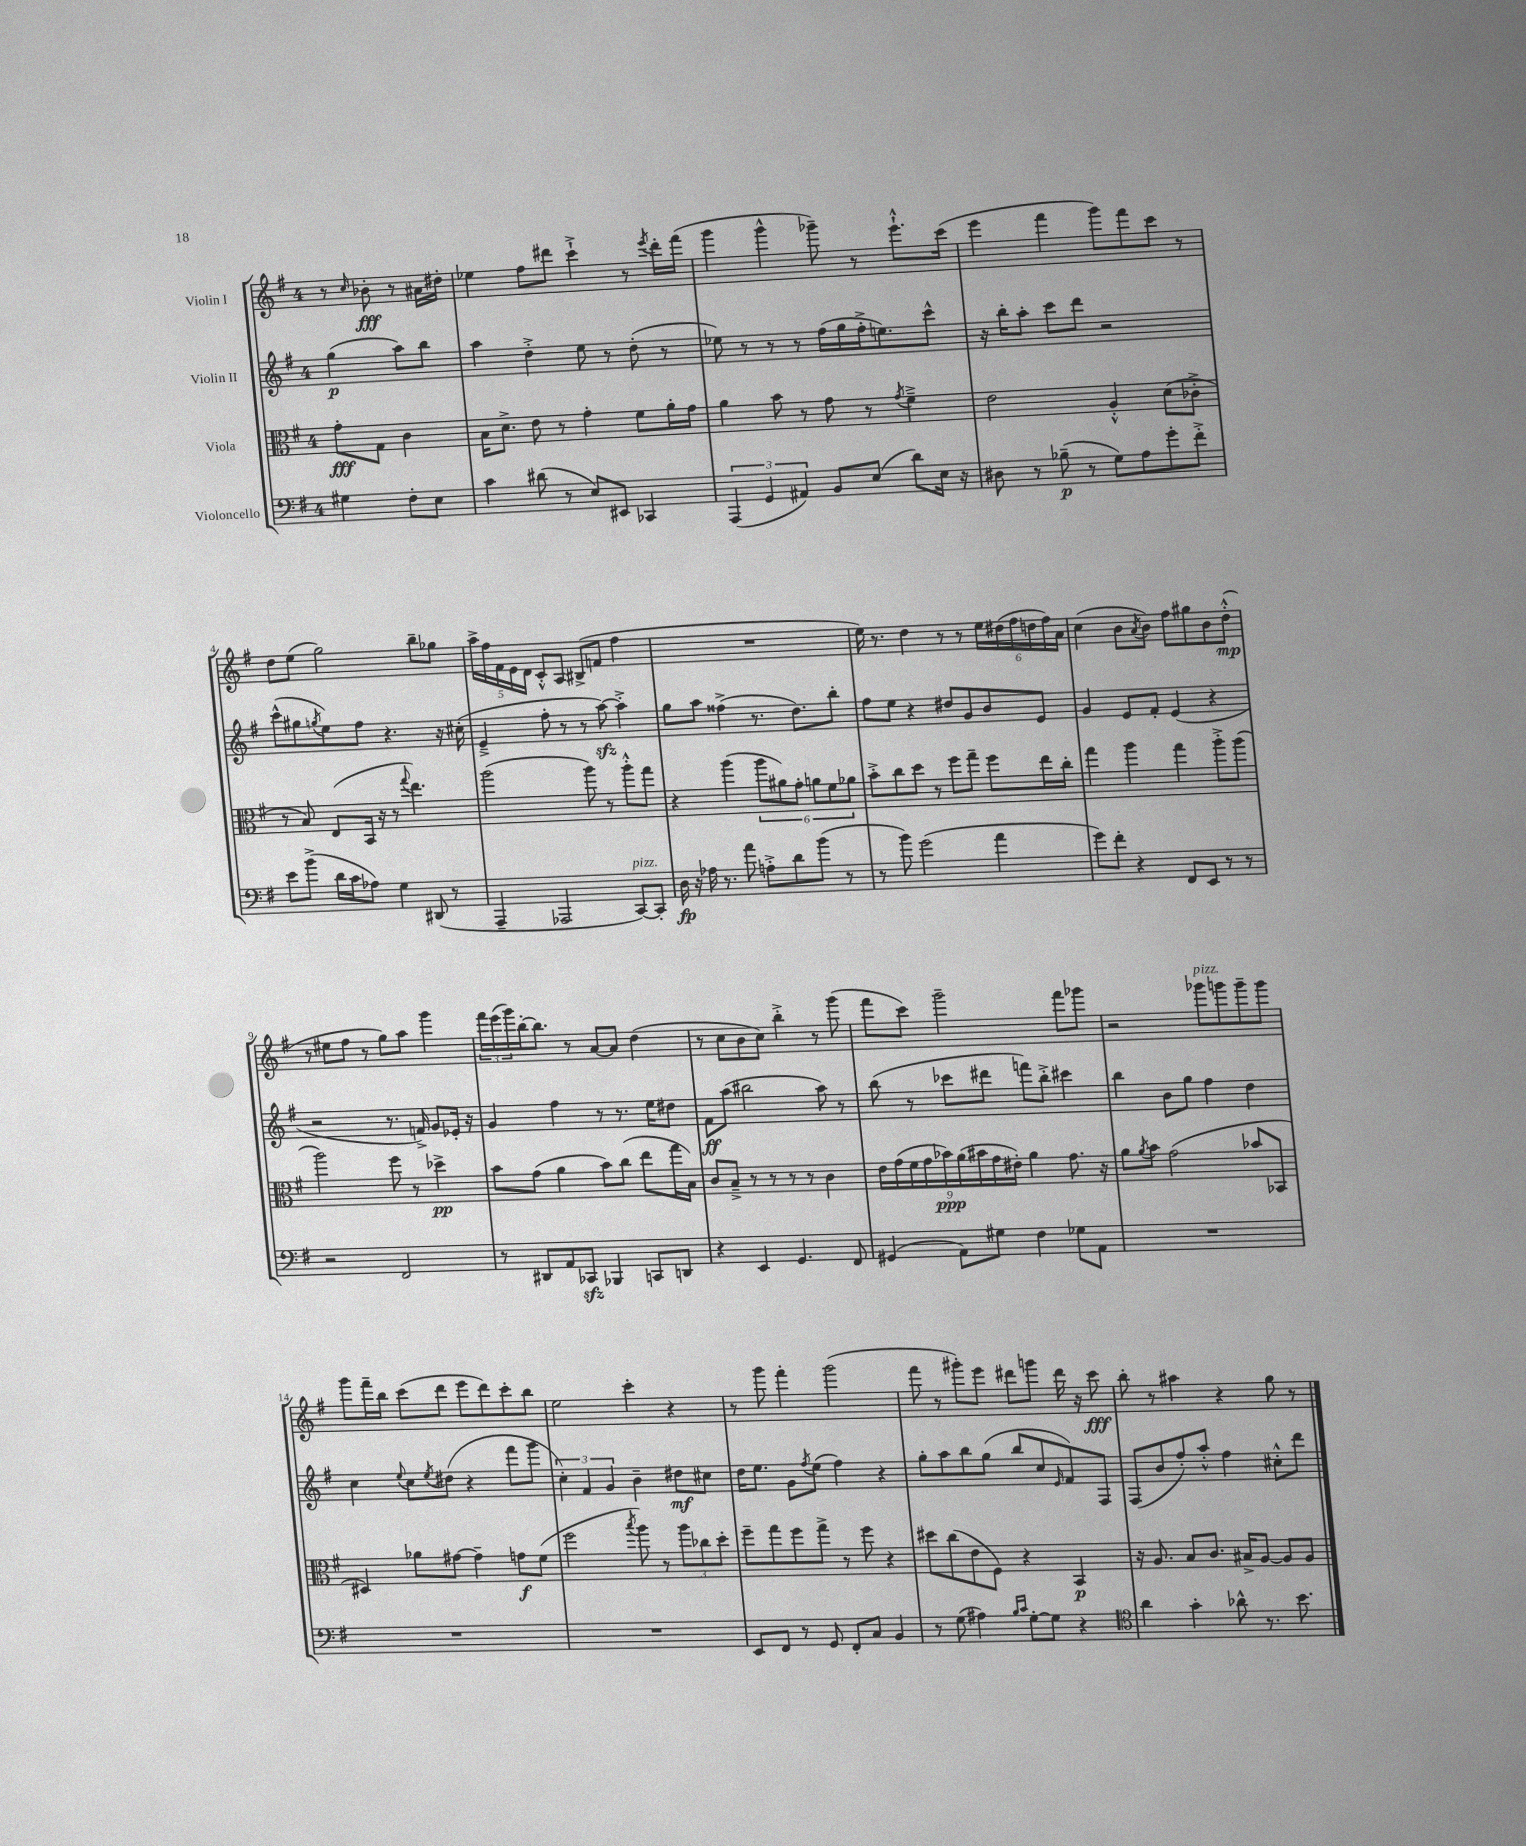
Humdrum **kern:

**kern	**dynam	**kern	**dynam	**kern	**dynam	**kern	**dynam
*part4	*part4	*part3	*part3	*part2	*part2	*part1	*part1
*staff4	*staff4	*staff3	*staff3	*staff2	*staff2	*staff1	*staff1
*I"Violoncello	*	*I"Viola	*	*I"Violin II	*	*I"Violin I	*
*clefF4	*	*clefC3	*	*clefG2	*	*clefG2	*
*k[f#]	*	*k[f#]	*	*k[f#]	*	*k[f#]	*
*M4/4	*	*M4/4	*	*M4/4	*	*M4/4	*
=	=	=	=	=	=	=	=
4G#X\	.	8g'\L	fff	(4gg\	p	8r	.
.	.	.	.	.	.	16qqcc/	.
.	.	8G\J	.	.	.	8b-X'\	fff
8F#'\L	.	4c\	.	8aa\L)	.	8r	.
8E\J	.	.	.	8bb\J	.	16a#X\LL	.
.	.	.	.	.	.	16dd#X'\JJ	.
=1	=1	=1	=1	=1	=1	=1	=1
4c\	.	16B\KL	.	4aa\	.	4ee-X\	.
.	.	8.d^\J	.	.	.	.	.
(8d#X\	.	8e\	.	4dd'^\	.	8ff#\L	.
8r	.	8r	.	.	.	8ddd#X\J	.
8E/L)	.	4g'\	.	8ee\	.	4ccc`^\	.
8EE#X/J	.	.	.	8r	.	.	.
4CC-X/	.	8f#\L	.	(8dd'\	.	8r	.
.	.	.	.	.	.	8qeee/	.
.	.	16a'\L	.	8r	.	16ddd#'\LL	.
.	.	16g\JJ	.	.	.	(16fff#\JJ	.
=2	=2	=2	=2	=2	=2	=2	=2
(6AAA/	.	4a\	.	8ee-X\)	.	4ggg\	.
.	.	.	.	8r	.	.	.
6GG/	.	.	.	.	.	.	.
.	.	8b\	.	8r	.	4ggg^^\	.
6AA#X/)	.	.	.	.	.	.	.
.	.	8r	.	8r	.	.	.
8BB/L	.	8g\	.	(16ff#\LL	.	8ggg-X~\)	.
.	.	.	.	16gg\	.	.	.
(8E/J	.	8r	.	16ff#'^\J	.	8r	.
.	.	.	.	8.een\)	.	.	.
.	.	8qg/	.	.	.	.	.
8d\L)	.	4f#~^\	.	.	.	8.eee`^^\L	.
16E\Jk	.	.	.	8ccc^^\J	.	.	.
16r	.	.	.	.	.	(16ccc\Jk	.
=3	=3	=3	=3	=3	=3	=3	=3
8D#X\	.	2e\	.	16r	.	4eee\	.
.	.	.	.	16bb'\KL	.	.	.
8r	.	.	.	8aa'\J	.	.	.
(8B-X~\	p	.	.	8ccc\L	.	4fff#\	.
8r	.	.	.	8ddd\J	.	.	.
8G\L)	.	4A'^^/	.	2r	.	8ggg\L)	.
8A\	.	.	.	.	.	8fff#\	.
8g'\	.	(8d\L	.	.	.	8ccc\J	.
8f#'^\J	.	8c-X'^\J	.	.	.	8r	.
!!LO:LB:g=z
=4	=4	=4	=4	=4	=4	=4	=4
8e\L	.	8r	.	(8ccc^^\L	.	8dd\L	.
(8b^\J	.	8B/)	.	8gg#X\	.	(8ee\J	.
.	.	.	.	8qggn/	.	.	.
16d\LL	.	(8E/L	.	8ee\)	.	2gg\)	.
16c\J	.	.	.	.	.	.	.
8A-X\J)	.	16BB/Jk	.	8ff#\J	.	.	.
.	.	16r	.	.	.	.	.
4G\	.	8r	.	4.r	.	.	.
.	.	8qqgg/	.	.	.	.	.
.	.	4.ee\)	.	.	.	.	.
(8DD#X/	.	.	.	.	.	8bb~\L	.
8r	.	.	.	16r	.	8gg-X\J	.
.	.	.	.	(16cc#X'\	.	.	.
=5	=5	=5	=5	=5	=5	=5	=5
4AAA~/	.	(2aa\	.	4e~^/	.	20aa^\LL	.
.	.	.	.	.	.	20ff#\	.
.	.	.	.	.	.	20f#\	.
.	.	.	.	.	.	20e\	.
.	.	.	.	.	.	20d\JJ	.
2AAA-X/	.	.	.	8ff#'\	.	8c'^^/L	.
.	.	.	.	8r	.	8A/J	.
.	.	8aa\)	.	8r	.	(8B#X^/L	.
.	.	8r	.	[8aazz\)	.	8fn/J	.
!LO:TX:a:i:t=pizz.	!	!	!	!	!	!	!
[8CC/L)	.	8aa'^^\L	.	4aa'^\]	.	4ff#\	.
8CC'/J]	.	8gg\J	.	.	.	.	.
=6	=6	=6	=6	=6	=6	=6	=6
16D\	fp	4r	.	8gg\L	.	1r	.
16r	.	.	.	.	.	.	.
16A-X\	.	.	.	8aa\J	.	.	.
8.r	.	.	.	.	.	.	.
.	.	(4aa\	.	(4ff##X^\	.	.	.
8a\	.	.	.	.	.	.	.
8An'^\L	.	12aa\L	.	8.r	.	.	.
.	.	12a#X\)	.	.	.	.	.
8d\	.	.	.	.	.	.	.
.	.	12g'\J	.	.	.	.	.
.	.	.	.	8.dd\L)	.	.	.
(8b\J	.	12an\L	.	.	.	.	.
.	.	12f#\	.	.	.	.	.
8r	.	.	.	8bb'\J	.	.	.
.	.	12a-X\J	.	.	.	.	.
=7	=7	=7	=7	=7	=7	=7	=7
8r	.	8b'^\L	.	8ff#\L	.	16ee\)	.
.	.	.	.	.	.	8.r	.
8b\)	.	8cc\	.	8ee\J	.	.	.
(2g\	.	8dd\J	.	4r	.	4dd\	.
.	.	8r	.	.	.	.	.
.	.	8ff#\L	.	8dd#X/L	.	8r	.
.	.	8gg~\J	.	8g/	.	8r	.
4a\	.	8ff#\L	.	8b/	.	24ee\LL	.
.	.	.	.	.	.	(24dd#X\	.
.	.	.	.	.	.	24ff#\	.
.	.	16ee\L	.	8e/J	.	24ddn\	.
.	.	.	.	.	.	24ff#\)	.
.	.	16cc'\JJ	.	.	.	.	.
.	.	.	.	.	.	24a\JJ	.
=8	=8	=8	=8	=8	=8	=8	=8
8g\L)	.	4gg\	.	4g/	.	(4cc\	.
8f#'\J	.	.	.	.	.	.	.
4r	.	4aa\	.	8e/L	.	8b\L	.
.	.	.	.	.	.	8qa/	.
.	.	.	.	8f#'/J	.	8b\J)	.
8FF#/L	.	4gg\	.	(4e/	.	8ff#\L	.
8EE/J	.	.	.	.	.	8gg#X\	.
8r	.	8aa'^\L	.	4r	.	8b\	.
8r	.	(8aa\J	.	.	.	(8dd'^^\J	mp
!!LO:LB:g=z
=9	=9	=9	=9	=9	=9	=9	=9
2r	.	2aa\)	.	2r	.	8r	.
.	.	.	.	.	.	8ee#X\L	.
.	.	.	.	.	.	8ff#\J	.
.	.	.	.	.	.	8r	.
2FF#/	.	8ff#\	.	8.r	.	8gg\L)	.
.	.	8r	.	.	.	8aa\J	.
.	.	.	.	16fn^/)	.	.	.
.	.	4dd-X^\	pp	8g/L	.	4ggg\	.
.	.	.	.	16e-X'/Jk	.	.	.
.	.	.	.	16r	.	.	.
=10	=10	=10	=10	=10	=10	=10	=10
8r	.	8b\L	.	4g/	.	24fff#\LL	.
.	.	.	.	.	.	(24eee\	.
.	.	.	.	.	.	24ggg\)	.
8DD#X/L	.	(8g\J	.	.	.	[16bb'\J	.
.	.	.	.	.	.	8.bb\J]	.
8AA/	.	4a\	.	4ff#\	.	.	.
8CC-Xzz/J	.	.	.	.	.	8r	.
4BBB-X/	.	8b\L)	.	8r	.	[8a/L	.
.	.	(8cc\J	.	8.r	.	8a/J]	.
8CCn/L	.	8ee\L	.	.	.	(4dd\	.
.	.	.	.	16ee\KL	.	.	.
8DDn/J	.	16gg\L	.	8dd#X\J	.	.	.
.	.	16B\JJ)	.	.	.	.	.
=11	=11	=11	=11	=11	=11	=11	=11
4r	.	8c/L	.	8f#\L	ff	8r	.
.	.	8B~^/J	.	(8aa\J	.	8cc\L	.
4EE/	.	8r	.	2bb#X\	.	8b\	.
.	.	8r	.	.	.	8cc\J)	.
4.GG/	.	8r	.	.	.	4bb'^\	.
.	.	8r	.	.	.	.	.
.	.	4c\	.	8aa\)	.	8r	.
8FF#/	.	.	.	8r	.	(8ggg\	.
=12	=12	=12	=12	=12	=12	=12	=12
(4GG#X/	.	18e\LL	.	(8bb\	.	8fff#\L	.
.	.	(18g\	.	.	.	.	.
.	.	18f#\	.	.	.	.	.
.	.	.	.	8r	.	8ccc\J)	.
.	.	18g\	.	.	.	.	.
.	.	18b-X\)	ppp	.	.	.	.
8AA\L)	.	.	.	8ccc-X\L	.	2ggg~\	.
.	.	(18a\	.	.	.	.	.
.	.	18b#X\	.	.	.	.	.
8G#X\J	.	.	.	8ddd#X\J	.	.	.
.	.	18g\	.	.	.	.	.
.	.	18e#X'\JJ)	.	.	.	.	.
4F#\	.	4a\	.	8fffn\L)	.	.	.
.	.	.	.	8bb'^\J	.	.	.
8G-X\L	.	8.g\	.	4ccc#X\	.	8fff#\L	.
8AA\J	.	.	.	.	.	8ggg-X\J	.
.	.	16r	.	.	.	.	.
=13	=13	=13	=13	=13	=13	=13	=13
1r	.	8a\L	.	4bb\	.	2r	.
.	.	8qa/	.	.	.	.	.
.	.	8b\J	.	.	.	.	.
.	.	(2g\	.	8b\L	.	.	.
.	.	.	.	8gg\J	.	.	.
!	!	!	!	!	!	!LO:TX:a:i:t=pizz.	!
.	.	.	.	4ff#\	.	8ggg-X\L	.
.	.	.	.	.	.	8gggn\	.
.	.	8b-X/L	.	4dd\	.	8ggg~\	.
.	.	8BB-X/J	.	.	.	8ggg\J	.
!!LO:LB:g=z
=14	=14	=14	=14	=14	=14	=14	=14
1r	.	4D#X/)	.	4cc\	.	8ggg\L	.
.	.	.	.	.	.	16fff#~\L	.
.	.	.	.	.	.	16bb\JJ	.
.	.	.	.	8qqee/	.	.	.
.	.	8a-X\L	.	8cc\L	.	(8ccc\L	.
.	.	.	.	8qee/	.	.	.
.	.	[8g#X\J	.	(8dd#X\J	.	8ddd\J	.
.	.	4g#~\]	.	4r	.	8eee\L	.
.	.	.	.	.	.	8ddd\)	.
.	.	8gn\L	f	8fff#\L	.	8ccc'\	.
.	.	(8f#\J	.	8ggg\J	.	8bb\J	.
=15	=15	=15	=15	=15	=15	=15	=15
1r	.	2ff#\	.	6cc'\)	.	2ee\	.
.	.	.	.	6f#/	.	.	.
.	.	.	.	6g/	.	.	.
.	.	8qbb/	.	.	.	.	.
.	.	8aa\)	.	4b~\	.	4ccc'\	.
.	.	8r	.	.	.	.	.
.	.	12aa\L	.	8dd#X\L	mf	4r	.
.	.	12cc-X\	.	.	.	.	.
.	.	.	.	8cc#X\J	.	.	.
.	.	12dd'\J	.	.	.	.	.
=16	=16	=16	=16	=16	=16	=16	=16
8EE/L	.	8ff#~\L	.	16dd\KL	.	8r	.
.	.	.	.	8.ee\J	.	.	.
8FF#/J	.	8gg\	.	.	.	8ggg\	.
8r	.	8ff#\	.	8g\L	.	4fff#'\	.
.	.	.	.	8qff#/	.	.	.
8GG/	.	8gg^\J	.	(8ee\J	.	.	.
8FF#'/L	.	8r	.	4ff#\)	.	(2ggg\	.
8C/J	.	8ff#\	.	.	.	.	.
4BB/	.	4r	.	4r	.	.	.
=17	=17	=17	=17	=17	=17	=17	=17
8r	.	8dd#X\L	.	8gg'\L	.	8fff#\	.
(8G\	.	(8cc\	.	8aa\	.	8r	.
4A#X\)	.	8e\	.	8bb\	.	8ggg#X'\L)	.
.	.	8F#\J)	.	(8gg\J	.	8eee\J	.
16qqB/LL	.	.	.	.	.	.	.
16qqc/JJ	.	.	.	.	.	.	.
[8G'\L	.	4r	.	8bb/L	.	8ddd#X\L	.
8G\J]	.	.	.	8cc/	.	8gggn\J	.
.	.	.	.	16qqe/	.	.	.
4r	.	4BB/	p	8f#/)	.	16ddd#\	.
.	.	.	.	.	.	16r	.
.	.	.	.	8F#/J	.	8ccc\	fff
=18	=18	=18	=18	=18	=18	=18	=18
*clefC4	*	*	*	*	*	*	*
4a\	.	16r	.	(8F#/L	.	8bb'\	.
.	.	8.A/	.	.	.	.	.
.	.	.	.	8b/	.	8r	.
4g'\	.	8B/L	.	8ff#'/)	.	4aa#X\	.
.	.	8.c/J	.	8aa'^^/J	.	.	.
8a-X^^\	.	.	.	4ff#\	.	4r	.
.	.	16B#X^/KL	.	.	.	.	.
8.r	.	[8A/J	.	.	.	.	.
.	.	8A/L]	.	8cc#X'^^\L	.	8gg\	.
8.b\	.	.	.	.	.	.	.
.	.	8A/J	.	8ddd\J	.	8r	.
==	==	==	==	==	==	==	==
*-	*-	*-	*-	*-	*-	*-	*-
